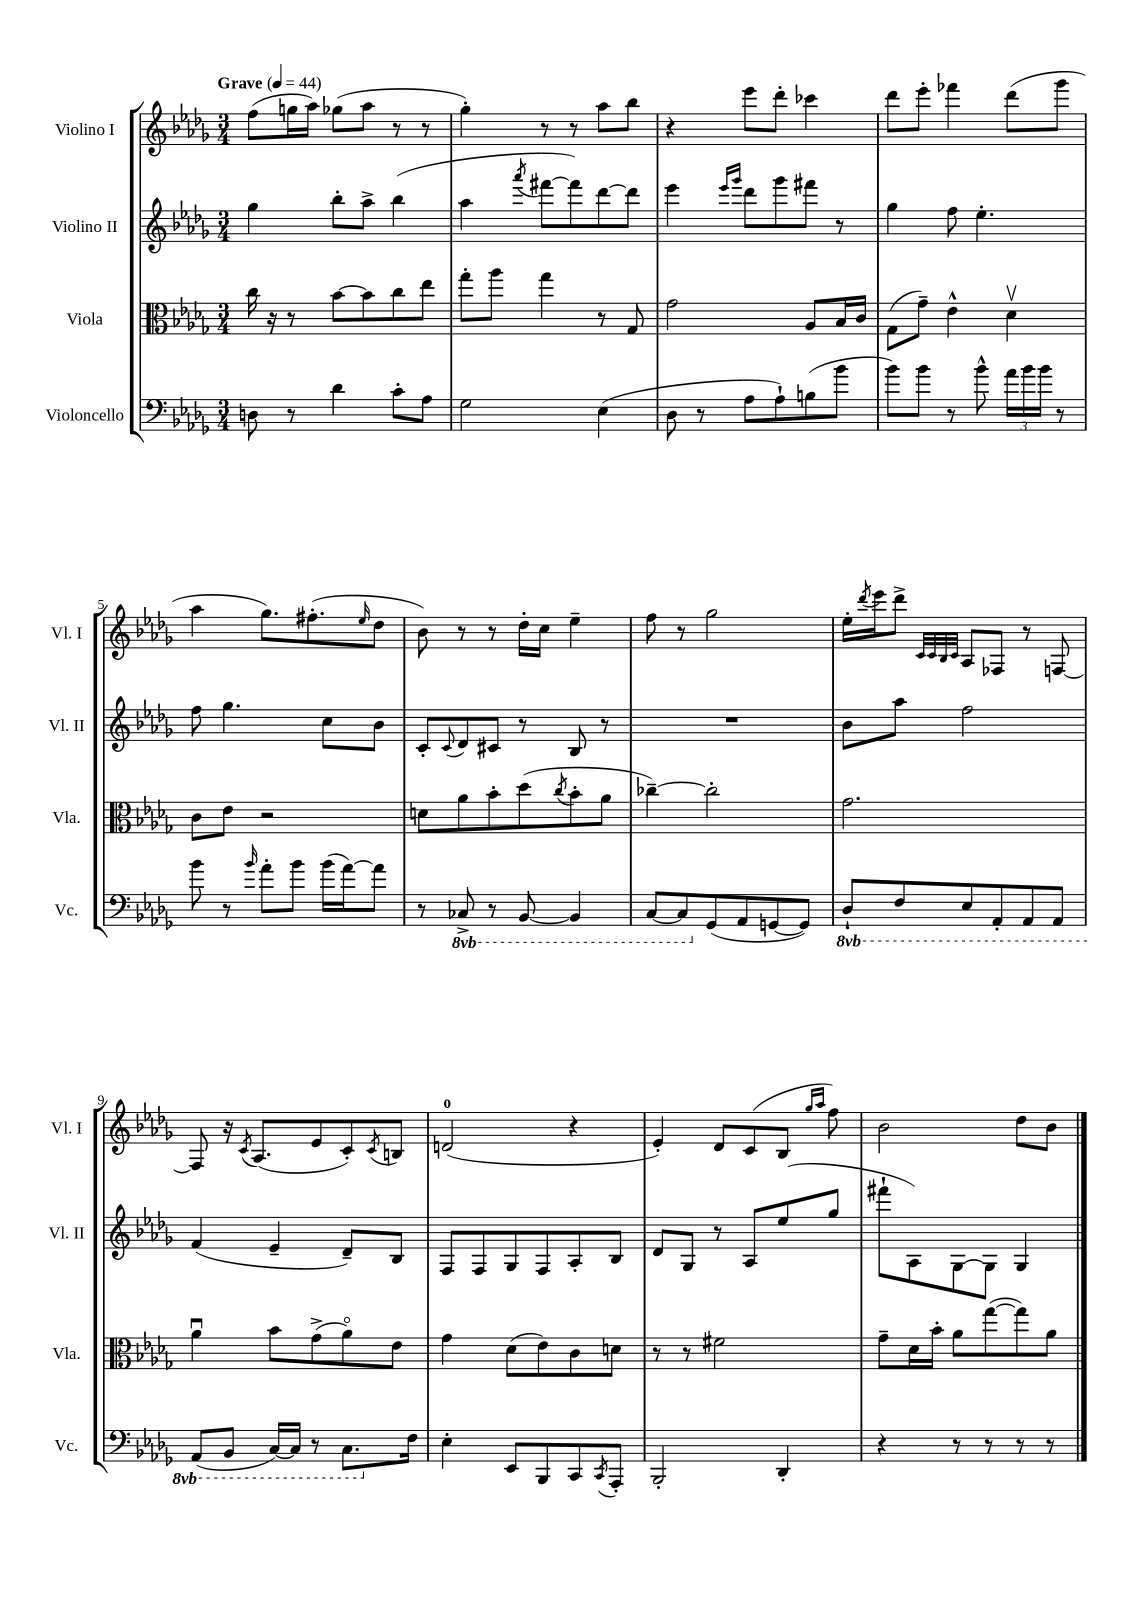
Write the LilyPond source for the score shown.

<<
\new StaffGroup <<
\new Staff = "s0" \with { instrumentName = "Violino I" shortInstrumentName = "Vl. I" } {
    \clef treble \key des \major \numericTimeSignature \time 3/4 \tempo "Grave" 4 = 44
    f''8( g''16 aes''16) ges''8( aes''8 r8 r8 |
    ges''4-.) r8 r8 aes''8 bes''8 |
    r4 ees'''8 des'''8-. ces'''4 |
    des'''8 ees'''8-. fes'''4 des'''8( ges'''8 |
    aes''4 ges''8.) fis''8.-.( \grace { ees''16 } des''8 |
    bes'8) r8 r8 des''16-. c''16 ees''4-- |
    f''8 r8 ges''2 |
    ees''16-. \acciaccatura { des'''8 } ees'''16 des'''8-> \grace { c'32 c'32 bes32 c'32 } aes8 fes8 r8 f8~ |
    f8 r16 \acciaccatura { c'8 } aes8.( ees'8 c'8-.) \acciaccatura { c'8 } b8 |
    d'2-0( r4 |
    ees'4-.) des'8 c'8( bes8 \grace { ges''16 aes''16 } f''8) |
    bes'2 des''8 bes'8 \bar "|." |
}
\new Staff = "s1" \with { instrumentName = "Violino II" shortInstrumentName = "Vl. II" } {
    \clef treble \key des \major \numericTimeSignature \time 3/4
    ges''4 bes''8-. aes''8-> bes''4( |
    aes''4 \acciaccatura { aes'''8 } fis'''8~ fis'''8) des'''8~ des'''8 |
    ees'''4 \grace { ees'''16 ges'''16 } des'''8 ges'''8 fis'''8 r8 |
    ges''4 f''8 ees''4.-. |
    f''8 ges''4. c''8 bes'8 |
    c'8-. \appoggiatura { c'8 } des'8 cis'8 r8 bes8 r8 |
    R2. |
    bes'8 aes''8 f''2 |
    f'4( ees'4-- des'8--) bes8 |
    f8 f8 ges8 f8 aes8-. bes8 |
    des'8 ges8 r8 aes8 ees''8( ges''8 |
    fis'''8-! aes8) ges8~ ges8 ges4 \bar "|." |
}
\new Staff = "s2" \with { instrumentName = "Viola" shortInstrumentName = "Vla." } {
    \clef alto \key des \major \numericTimeSignature \time 3/4
    c''16 r16 r8 bes'8~ bes'8 c''8 ees''8 |
    ges''8-. aes''8 ges''4 r8 ges8 |
    ges'2 aes8 bes16 c'16 |
    ges8( ges'8--) ees'4-^ des'4\upbow |
    c'8 ees'8 r2 |
    d'8 aes'8 bes'8-. des''8( \acciaccatura { c''8 } bes'8-. aes'8 |
    ces''4~--) ces''2-. |
    ges'2. |
    aes'4\downbow bes'8 ges'8->( aes'8\flageolet) ees'8 |
    ges'4 des'8( ees'8) c'8 d'8 |
    r8 r8 fis'2 |
    ges'8-- des'16 bes'16-. aes'8 ges''8~( ges''8) aes'8 \bar "|." |
}
\new Staff = "s3" \with { instrumentName = "Violoncello" shortInstrumentName = "Vc." } {
    \clef bass \key des \major \numericTimeSignature \time 3/4 \set Staff.ottavationMarkups = #ottavation-simple-ordinals
    d8 r8 des'4 c'8-. aes8 |
    ges2 ees4( |
    des8 r8 aes8 aes8-!) b8( bes'8 |
    bes'8) bes'8 r8 bes'8-^ \tuplet 3/2 { aes'16 bes'16 bes'16 } r8 |
    bes'8 r8 \grace { bes'16 } aes'8-. bes'8 bes'16( aes'16~) aes'8 |
    r8 \ottava #-1 ces,8-> r8 bes,,8~ bes,,4 |
    c,8~ c,8 \ottava #0 ges,8( aes,8 g,8~ g,8) |
    \ottava #-1 des,8-! f,8 ees,8 aes,,8-. aes,,8 aes,,8 |
    aes,,8( bes,,8 c,16~) c,16 r8 c,8. \ottava #0 f16 |
    ees4-. ees,8 bes,,8 c,8 \acciaccatura { c,8 } aes,,8-. |
    bes,,2-. des,4-. |
    r4 r8 r8 r8 r8 \bar "|." |
}
>>
>>
